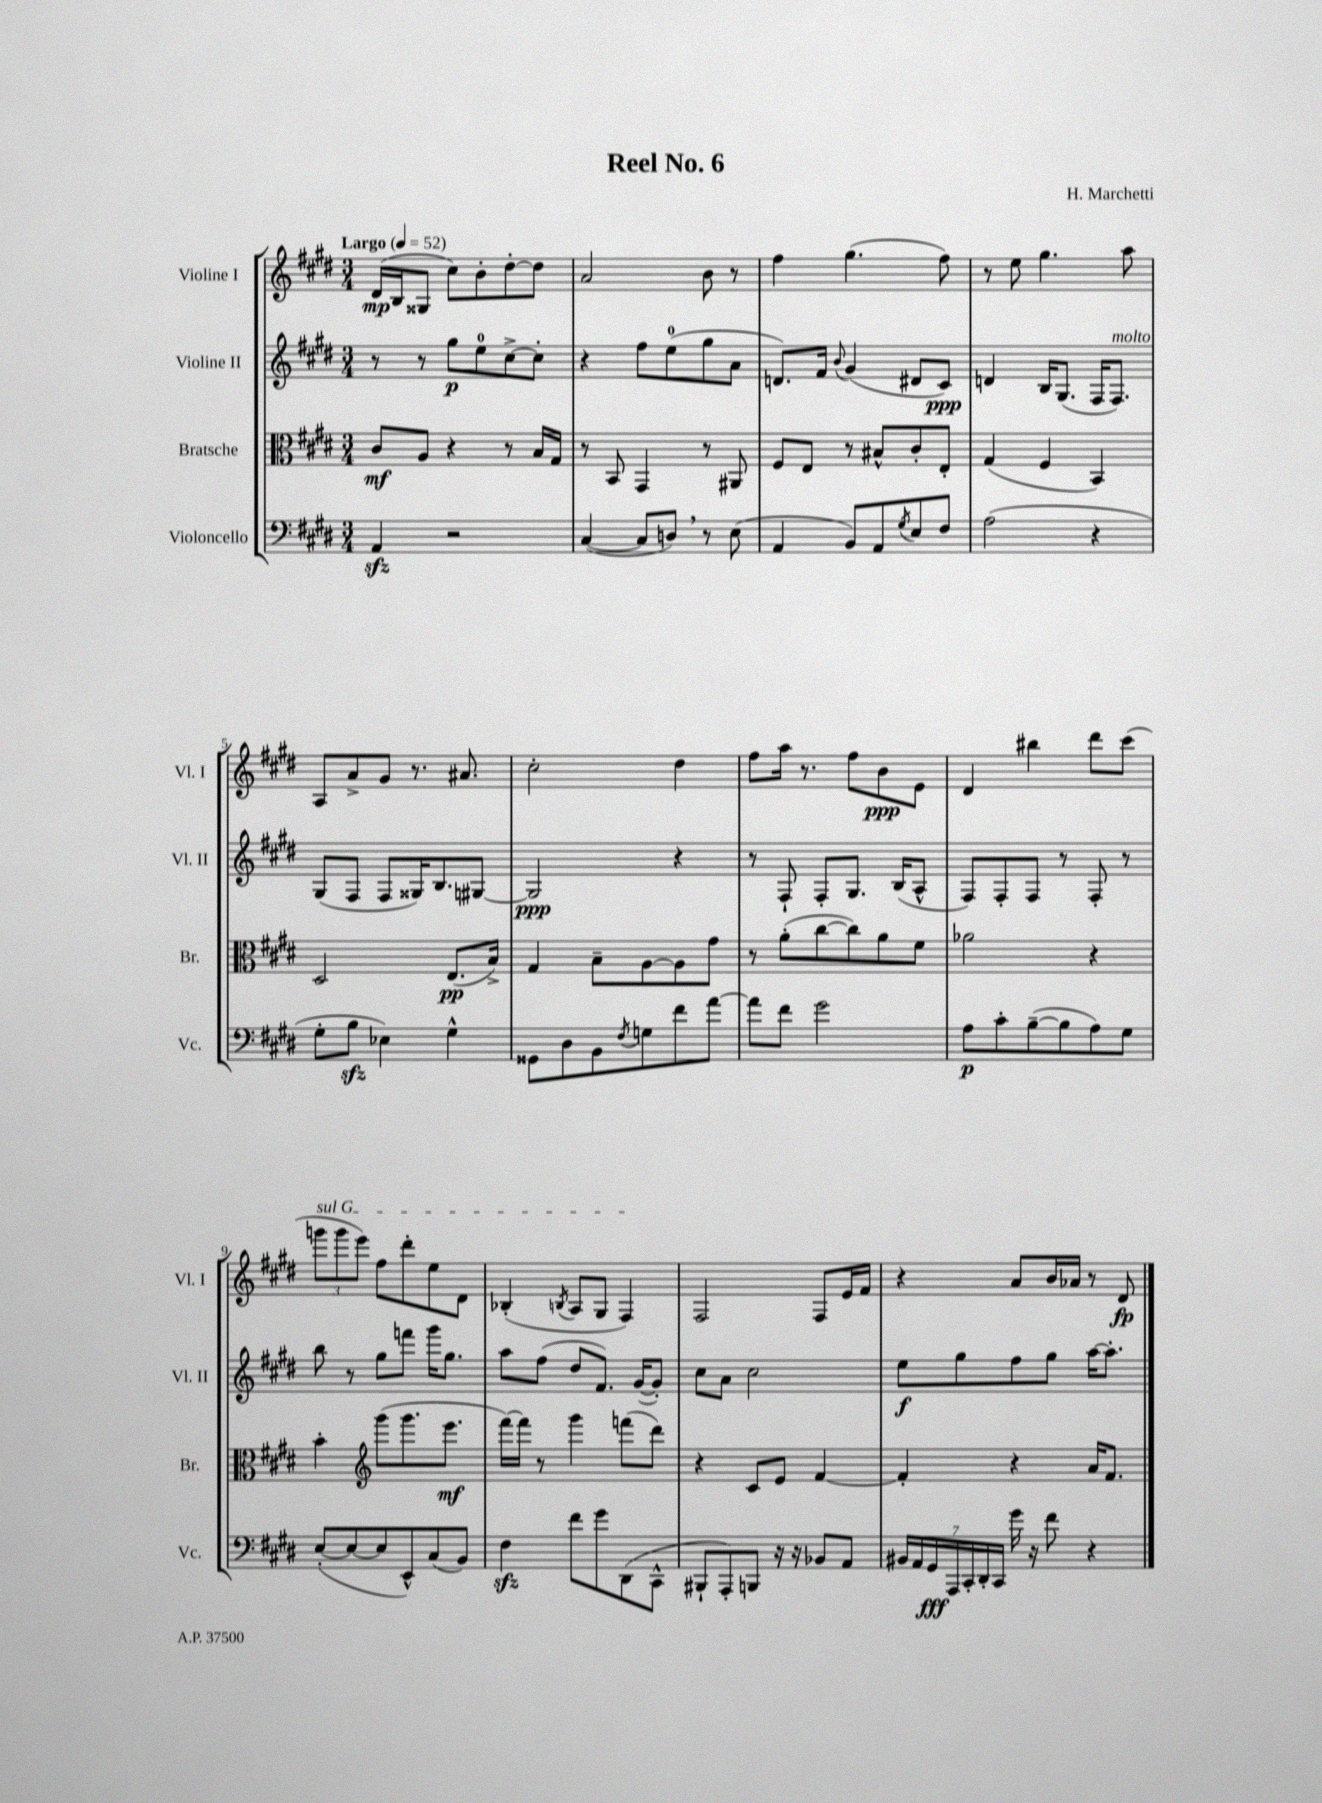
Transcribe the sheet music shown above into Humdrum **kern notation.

**kern	**dynam	**kern	**dynam	**kern	**dynam	**kern	**dynam
*part4	*part4	*part3	*part3	*part2	*part2	*part1	*part1
*staff4	*staff4	*staff3	*staff3	*staff2	*staff2	*staff1	*staff1
*I"Violoncello	*	*I"Bratsche	*	*I"Violine II	*	*I"Violine I	*
*I'Vc.	*	*I'Br.	*	*I'Vl. II	*	*I'Vl. I	*
*clefF4	*	*clefC3	*	*clefG2	*	*clefG2	*
*k[f#c#g#d#]	*	*k[f#c#g#d#]	*	*k[f#c#g#d#]	*	*k[f#c#g#d#]	*
*M3/4	*	*M3/4	*	*M3/4	*	*M3/4	*
*MM52	*	*MM52	*	*MM52	*	*MM52	*
=1	=1	=1	=1	=1	=1	=1	=1
!	!	!	!	!	!	!LO:TX:a:B:t=Largo	!
4AAzz/	.	8c#/L	mf	8r	.	(16d#/LL	mp
.	.	.	.	.	.	16B/J	.
.	.	8A/J	.	8r	.	8G##X/J	.
2r	.	4r	.	8gg#\L	p	8cc#\L)	.
.	.	.	.	8ee\	.	8b'\	.
.	.	8r	.	[8cc#^\	.	[8dd#'\	.
.	.	16B/LL	.	8cc#'\J]	.	8dd#\J]	.
.	.	16G#/JJ	.	.	.	.	.
=2	=2	=2	=2	=2	=2	=2	=2
([4C#/	.	8r	.	4r	.	2a/	.
.	.	8BB/	.	.	.	.	.
8C#/L]	.	4GG#/	.	8ff#\L	.	.	.
8Dn,/J)	.	.	.	(8ee\	.	.	.
8r	.	8r	.	8gg#\	.	8b\	.
(8E\	.	8AA#X/	.	8a\J	.	8r	.
=3	=3	=3	=3	=3	=3	=3	=3
4AA/	.	8F#/L	.	8.dn/L)	.	4ff#\	.
.	.	8E/J	.	.	.	.	.
.	.	.	.	16f#/Jk	.	.	.
.	.	.	.	8qqb/	.	.	.
8BB/L)	.	8r	.	(4g#/	.	(4.gg#\	.
8AA/	.	8B#X^^/L	.	.	.	.	.
8qG#/	.	.	.	.	.	.	.
8E/	.	8c#'/	.	8d#X/L	.	.	.
8F#/J	.	8E'/J	.	8c#/J)	ppp	8ff#\)	.
=4	=4	=4	=4	=4	=4	=4	=4
(2A\	.	(4G#/	.	4dn/	.	8r	.
.	.	.	.	.	.	8ee\	.
.	.	4F#/	.	16B/KL	.	4.gg#\	.
.	.	.	.	(8.G#/J	.	.	.
4r	.	4BB/)	.	16F#/KL	.	.	.
!	!	!	!	!LO:TX:a:i:t=molto	!	!	!
.	.	.	.	8.F#/J)	.	.	.
.	.	.	.	.	.	8aa\	.
!!LO:LB:g=z
=5	=5	=5	=5	=5	=5	=5	=5
8G#'\L	.	2D#/	.	(8G#/L	.	8A/L	.
8Bzz\J	.	.	.	8F#/J	.	8a^/	.
4E-X\)	.	.	.	8F#/L	.	8g#/J	.
.	.	.	.	16G##X/K)	.	8.r	.
.	.	.	.	8.B/	.	.	.
4G#^^\	.	(8.E/L	pp	.	.	.	.
.	.	.	.	.	.	8.a#X/	.
.	.	.	.	[8G#X/J	.	.	.
.	.	16B^/Jk)	.	.	.	.	.
=6	=6	=6	=6	=6	=6	=6	=6
8GG##X\L	.	4G#/	.	2G#/]	ppp	2cc#'\	.
8D#\	.	.	.	.	.	.	.
8BB\	.	8B~\L	.	.	.	.	.
8qF#/	.	.	.	.	.	.	.
8Gn\	.	[8A\	.	.	.	.	.
8f#\	.	8A\]	.	4r	.	4dd#\	.
[8a\J	.	8g#\J	.	.	.	.	.
=7	=7	=7	=7	=7	=7	=7	=7
8a\L]	.	8r	.	8r	.	8ff#\L	.
8f#\J	.	(8a'\L	.	8F#`/	.	16aa\Jk	.
.	.	.	.	.	.	8.r	.
2g#\	.	[8cc#\	.	8F#'/L	.	.	.
.	.	8cc#\])	.	8.G#/J	.	8ff#\L	.
.	.	8a\	.	.	.	8b\	ppp
.	.	.	.	(16B/KL	.	.	.
.	.	8f#\J	.	8A^^/J	.	8e\J	.
=8	=8	=8	=8	=8	=8	=8	=8
8A\L	p	2a-X\	.	8F#/L)	.	4d#/	.
8c#'\	.	.	.	8F#'/	.	.	.
([8B~\	.	.	.	8F#/J	.	4bb#X\	.
8B\]	.	.	.	8r	.	.	.
8A\)	.	4r	.	8F#'/	.	8ddd#\L	.
8G#\J	.	.	.	8r	.	(8ccc#\J	.
!!LO:LB:g=z
=9	=9	=9	=9	=9	=9	=9	=9
!	!	!	!	!	!	!LO:TX:a:i:t=sul G	!
([8E'/L	.	4b'\	.	8bb\	.	12gggn\L	.
.	.	.	.	.	.	12ggg\	.
8E/_	.	.	.	8r	.	.	.
.	.	.	.	.	.	12eee\J)	.
*	*	*clefG2	*	*	*	*	*
8E/]	.	(8ggg#\L	.	8gg#\L	.	8ff#\L	.
8EE^^/)	.	8.ggg#\	.	8fffn\J	.	8ddd#'\	.
(8C#/	.	.	.	16ggg#\KL	.	8ee\	.
.	.	8.eee\J	mf	8.gg#\J	.	.	.
8BB/J)	.	.	.	.	.	8d#\J	.
=10	=10	=10	=10	=10	=10	=10	=10
4F#zz\	.	[16fff#\LL)	.	8aa\L	.	(4B-X'/	.
.	.	16fff#\JJ]	.	.	.	.	.
.	.	8r	.	(8ff#\J	.	.	.
.	.	.	.	.	.	8qBn/	.
8f#\L	.	4ggg#\	.	8dd#/L	.	8A/L	.
8g#\	.	.	.	8.f#/J)	.	8G#/J	.
(8DD#\	.	(8fffn\L	.	.	.	4F#/)	.
.	.	.	.	([16g#/KL	.	.	.
8CC#^^\J	.	8ddd#\J)	.	8g#'/J])	.	.	.
=11	=11	=11	=11	=11	=11	=11	=11
8BBB#X`/L	.	4r	.	8cc#\L	.	2F#/	.
8AAA'/)	.	.	.	8a\J	.	.	.
8BBBn/J	.	8c#/L	.	2cc#\	.	.	.
16r	.	8e/J	.	.	.	.	.
16r	.	.	.	.	.	.	.
8BB-X/L	.	[4f#/	.	.	.	8F#/L	.
8AA/J	.	.	.	.	.	16e/L	.
.	.	.	.	.	.	16f#/JJ	.
=12	=12	=12	=12	=12	=12	=12	=12
28BB#X/LL	.	4f#'/]	.	8ee\L	f	4r	.
28AA/	.	.	.	.	.	.	.
28GG#/	fff	.	.	.	.	.	.
28AAA/	.	.	.	.	.	.	.
.	.	.	.	8gg#\	.	.	.
28CC#'/	.	.	.	.	.	.	.
28DD#'/	.	.	.	.	.	.	.
28CC#/JJ	.	.	.	.	.	.	.
16g#\	.	4r	.	8ff#\	.	8a/L	.
16r	.	.	.	.	.	.	.
8f#\	.	.	.	8gg#\J	.	16b/L	.
.	.	.	.	.	.	16a-X/JJ	.
4r	.	16a/KL	.	[16aa\KL	.	8r	.
.	.	8.f#/J	.	8.aa'\J]	.	.	.
.	.	.	.	.	.	8d#/	fp
==	==	==	==	==	==	==	==
*-	*-	*-	*-	*-	*-	*-	*-
